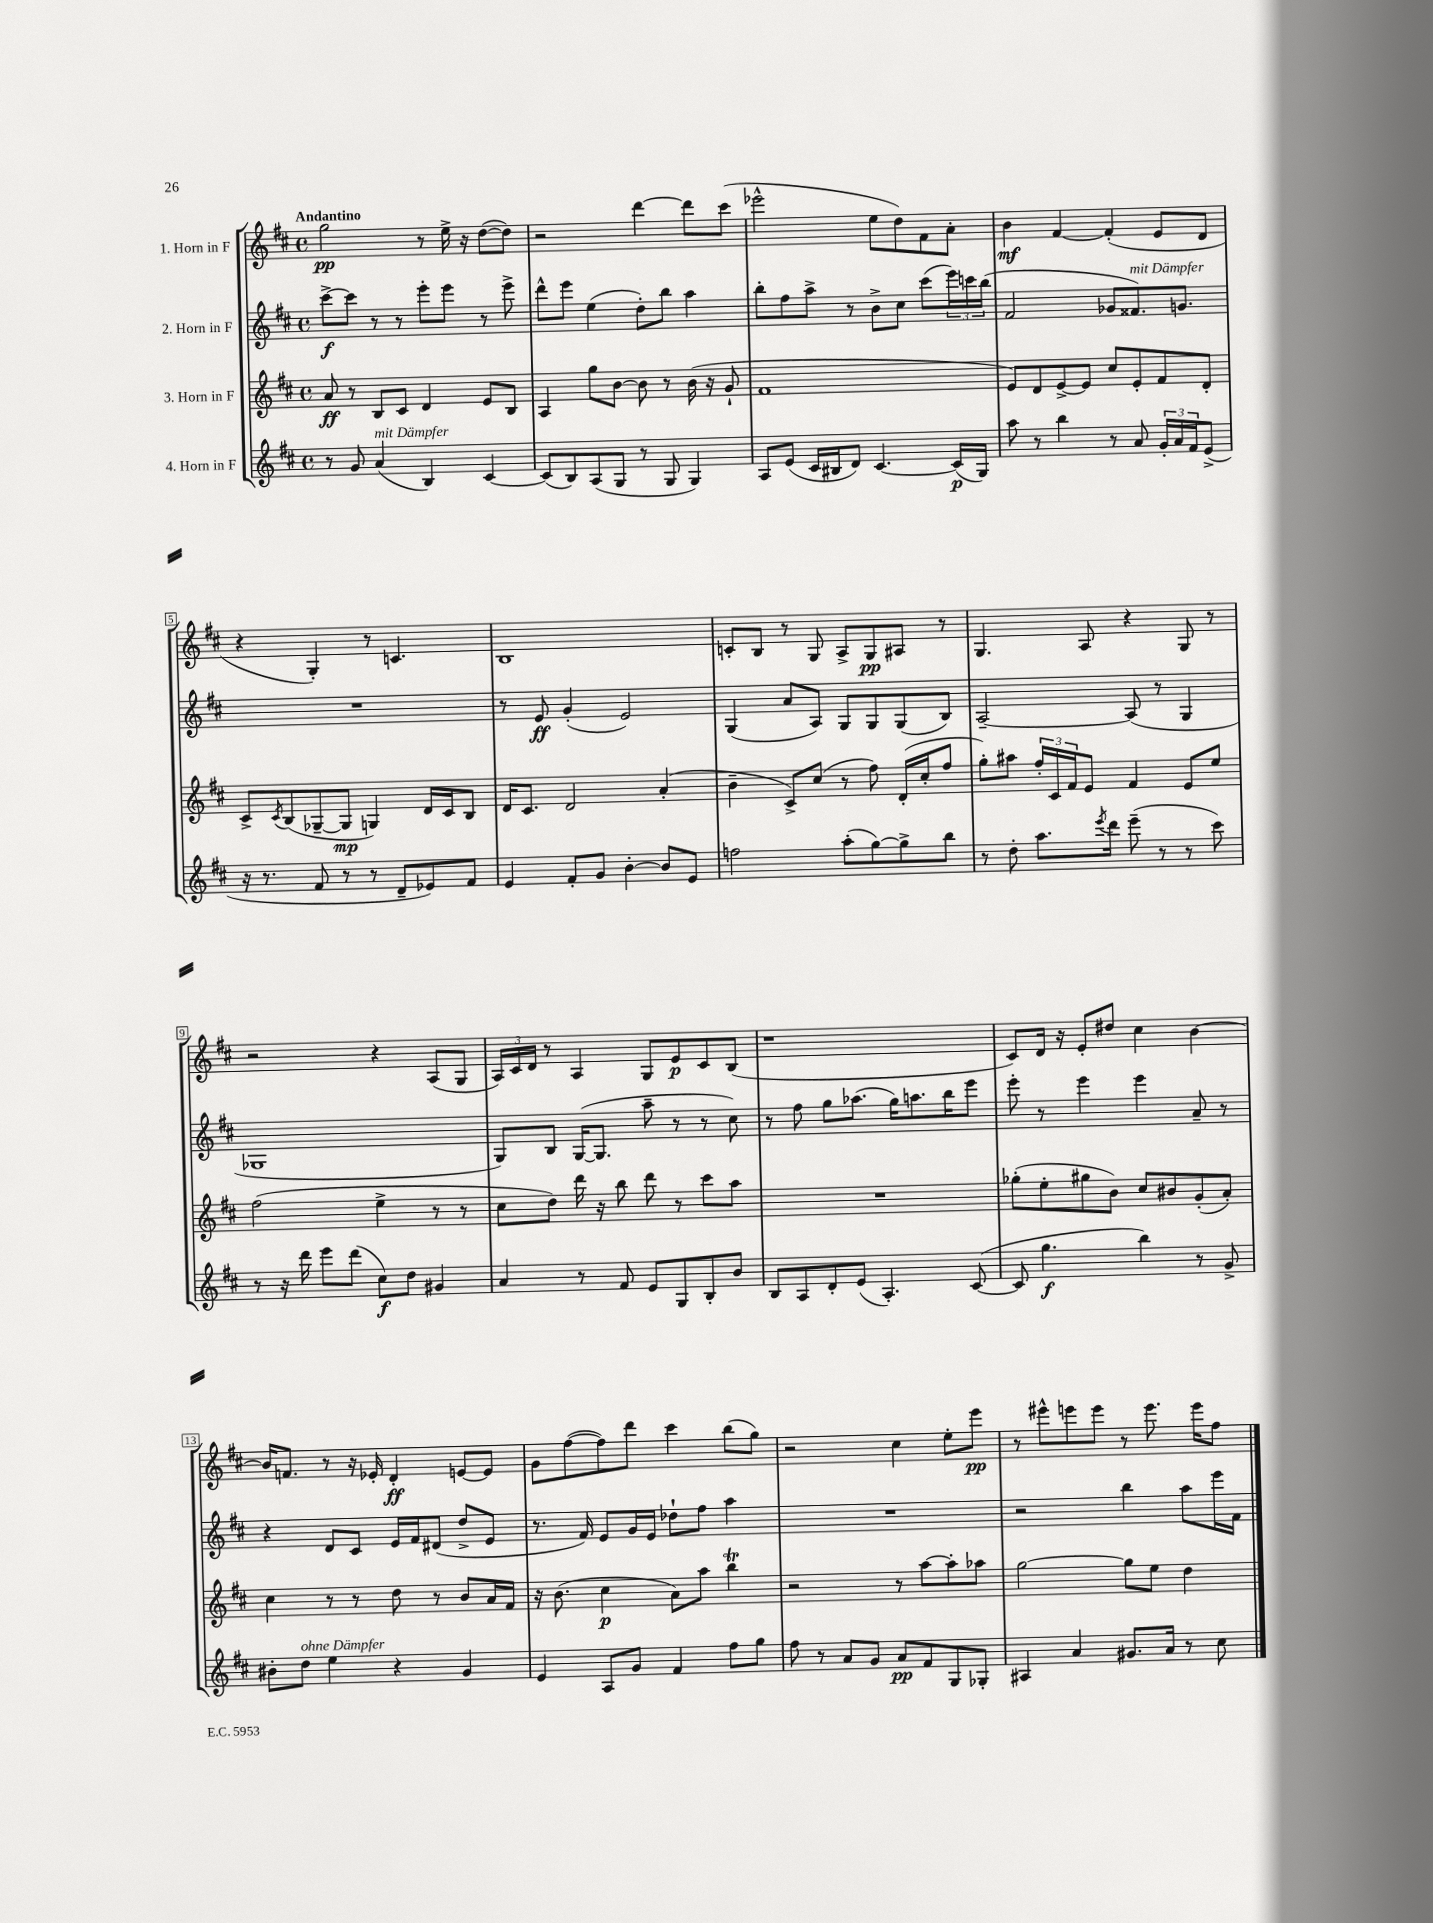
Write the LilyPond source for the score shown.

<<
\new StaffGroup <<
\new Staff = "s0" \with { instrumentName = "1. Horn in F" } {
    \clef treble \key d \major \defaultTimeSignature \time 4/4 \tempo "Andantino"
    g''2\pp r8 e''16-> r16 d''8~( d''8) |
    r2 d'''4~ d'''8 cis'''8( |
    ees'''2-^ e''8 d''8) fis'8 a'8-. |
    b'4\mf fis'4~ fis'4-.( e'8 d'8 |
    r4 g4-.) r8 c'4. |
    b1 |
    c'8-. b8 r8 g8 a8-> g8\pp ais8 r8 |
    g4. a8 r4 g8 r8 |
    r2 r4 a8( g8 |
    \tuplet 3/2 { a16) cis'16 d'16 } r8 a4 g8 e'8\p cis'8 b8( |
    r1 |
    cis'8) d'16 r16 e'8-. dis''8 cis''4 b'4~ |
    b'16 f'8. r8 r16 ees'16-. d'4-.\ff e'8~ e'8 |
    g'8 fis''8~( fis''8) d'''8 cis'''4 b''8( g''8) |
    r2 cis''4 e''8-. e'''8\pp |
    r8 eis'''8-^ e'''8 e'''8 r8 e'''8. e'''16 fis''8 \bar "|." |
}
\new Staff = "s1" \with { instrumentName = "2. Horn in F" } {
    \clef treble \key d \major \defaultTimeSignature \time 4/4
    cis'''8~->\f cis'''8 r8 r8 e'''8-. e'''8 r8 e'''8-> |
    d'''8-^ e'''8 e''4( d''8-.) b''8 a''4 |
    b''8-. fis''8 a''8-> r8 b'8-> cis''8 cis'''8( \tuplet 3/2 { e'''16) c'''16 b''16( } |
    fis'2 ges'8 fisis'8.^\markup { \italic "mit Dämpfer" }) g'8. |
    R1 |
    r8 e'8\ff g'4-.( e'2) |
    g4( a'8 a8) g8 g8 g8( b8) |
    a2~-- a8( r8 g4 |
    ges1 |
    g8) b8 g16~( g8. a''8-- r8 r8 cis''8) |
    r8 fis''8 g''8 aes''8.( g''16) a''8. b''16 e'''8 |
    e'''8-. r8 e'''4 e'''4 a'8-- r8 |
    r4 d'8 cis'8 e'16 fis'16 dis'8( d''8-> e'8 |
    r8. fis'16) e'8 g'16 e'16 des''8-! fis''8 a''4 |
    R1 |
    r2 b''4 a''8 e'''16 fis'16 \bar "|." |
}
\new Staff = "s2" \with { instrumentName = "3. Horn in F" } {
    \clef treble \key d \major \defaultTimeSignature \time 4/4
    a'8\ff r8 b8 cis'8 d'4 e'8 b8 |
    a4 g''8 b'8~ b'8 r8 b'16( r16 g'8-! |
    fis'1 |
    e'8) d'8 e'8~-> e'8 cis''8 e'8-. fis'8 d'8-. |
    cis'8-> \acciaccatura { cis'8 } b8( ges8~-- ges8\mp g4) d'16 cis'16 b8 |
    d'16 cis'8. d'2 a'4-.( |
    b'4-- cis'8->) cis''8( r8 fis''8) d'16-.( cis''16-. fis''8 |
    g''8-.) ais''8 \tuplet 3/2 { fis''16-. cis'16 fis'16 } e'8 fis'4 e'8 e''8 |
    fis''2( e''4-> r8 r8 |
    cis''8 d''8) d'''16 r16 b''8 d'''8 r8 cis'''8 a''8 |
    R1 |
    ges''8-.( e''8-. gis''8 b'8) cis''8 bis'8 g'8-.( a'8-.) |
    cis''4 r8 r8 d''8 r8 b'8 a'16 fis'16 |
    r16 b'8.( cis''4\p a'8) a''8 b''4\trill |
    r2 r8 a''8~ a''8-. aes''8 |
    g''2~ g''8 e''8 d''4 \bar "|." |
}
\new Staff = "s3" \with { instrumentName = "4. Horn in F" } {
    \clef treble \key d \major \defaultTimeSignature \time 4/4
    r8 g'8 a'4^\markup { \italic "mit Dämpfer" }( b4) cis'4~ |
    cis'8( b8) a8( g8 r8 g8 g4) |
    a8 e'8( cis'16 bis16 d'8) cis'4.~ cis'16\p( g16) |
    a''8 r8 b''4 r8 a'8 \tuplet 3/2 { g'16-. a'16 fis'16 } e'8->( |
    r16 r8. fis'8 r8 r8 d'8-- ees'8) fis'8 |
    e'4 fis'8-. g'8 b'4~-. b'8 e'8 |
    f''2 a''8-.( g''8~) g''8-> b''8 |
    r8 d''8-. a''8. \acciaccatura { e'''8 } d'''16 e'''8--( r8 r8 cis'''8) |
    r8 r16 d'''16 e'''8 d'''8( cis''8\f) d''8 gis'4 |
    a'4 r8 fis'8 e'8 g8 b8-. b'8 |
    b8 a8 d'8-. e'8( a4.-.) cis'8~( |
    cis'8 g''4.\f b''4) r8 g'8-> |
    bis'8-. d''8^\markup { \italic "ohne Dämpfer" } e''4 r4 g'4 |
    e'4 a8 g'8 fis'4 fis''8 g''8 |
    fis''8 r8 a'8 g'8 a'8\pp fis'8 g8 ges8-. |
    ais4 a'4 gis'8. a'16 r8 cis''8 \bar "|." |
}
>>
>>
\layout { \context { \Score \override BarNumber.stencil = #(make-stencil-boxer 0.1 0.3 ly:text-interface::print) } }
